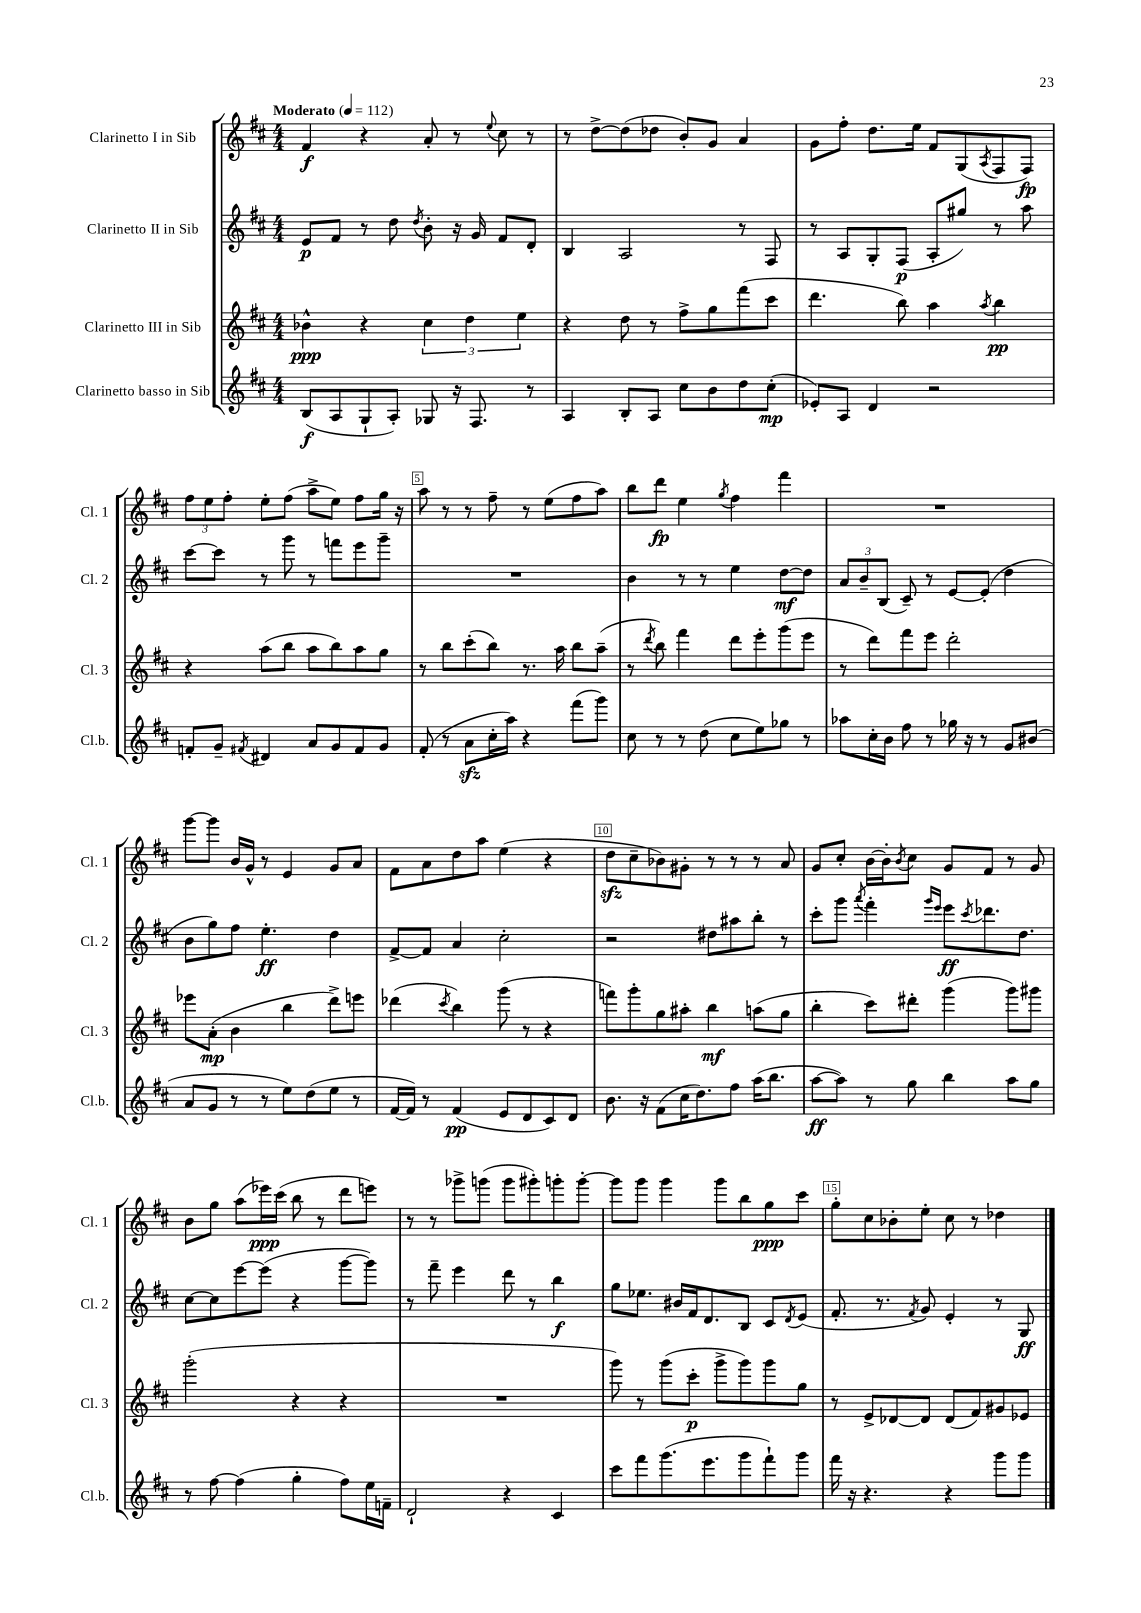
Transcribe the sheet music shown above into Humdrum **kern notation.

**kern	**kern	**kern	**kern
*staff4	*staff3	*staff2	*staff1
*clefG2	*clefG2	*clefG2	*clefG2
*k[f#c#]	*k[f#c#]	*k[f#c#]	*k[f#c#]
*M4/4	*M4/4	*M4/4	*M4/4
*MM112	*MM112	*MM112	*MM112
(8B	4b-^^	8e	4f#
8A	.	8f#	.
8G`	4r	8r	4r
8A')	.	8dd	.
.	.	8qdd	.
8G-	6cc#	8b'	8a'
16r	.	16r	8r
.	6dd	.	.
8.F#	.	16g	.
.	.	.	8qqee
.	.	8f#	8cc#
.	6ee	.	.
8r	.	8d'	8r
=	=	=	=
4A	4r	4B	8r
.	.	.	[8dd^
8B'	8dd	2A	(8dd]
8A	8r	.	8dd-
8cc#	8ff#^	.	8b')
8b	8gg	.	8g
8dd	(8fff#	8r	4a
(8cc#'	8ccc#	8F#	.
=	=	=	=
8e-')	4.ddd	8r	8g
8A	.	8A	8ff#'
4d	.	8G'	8.dd
.	8bb)	(8F#	.
.	.	.	16ee
2r	4aa	8A'	8f#
.	.	8gg#)	(8G
.	8qaa	.	8qA
.	4bb	8r	8F#
.	.	8aa	8F#)
=	=	=	=
8f'	4r	[8ccc#	12ff#
.	.	.	12ee
8g~	.	8ccc#]	.
.	.	.	12ff#'
8qf#	.	.	.
4d#	(8aa	8r	8ee'
.	8bb	8ggg	(8ff#
8a	8aa	8r	8aa^
8g	8bb)	8fff	8ee)
8f#	8aa	8eee	8ff#
8g	8gg	8ggg~	16gg
.	.	.	16r
=	=	=	=
(8f#'	8r	1r	8aa
8r	8bb	.	8r
8a	(8ccc#'	.	8r
16cc#'	8bb)	.	8ff#~
16aa)	.	.	.
4r	8.r	.	8r
.	.	.	(8ee
.	16aa	.	.
(8fff#	8bb	.	8ff#
8ggg)	(8aa~	.	8aa)
=	=	=	=
8cc#	8r	4b	8bb
.	8qddd	.	.
8r	8bb)	.	8ddd
8r	4fff#	8r	4ee
(8dd	.	8r	.
.	.	.	8qgg
8cc#	8ddd	4ee	4ff#
8ee)	8eee'	.	.
8gg-	(8ggg	[8dd	4fff#
8r	8eee	8dd]	.
=	=	=	=
8aa-	8r	12a	1r
.	.	12b~	.
16cc#'	8ddd)	.	.
.	.	(12B	.
16b	.	.	.
8ff#	8fff#	8c#~)	.
8r	8eee	8r	.
16gg-	2ddd'	[8e	.
16r	.	.	.
8r	.	(8e']	.
8g	.	4dd	.
(8b#	.	.	.
=	=	=	=
8a	8eee-	8b	[8ggg
8g	(8a'	8gg)	8ggg]
8r	4b	8ff#	16b
.	.	.	16g^^
8r	.	4.ee'	8r
8ee)	4bb	.	4e
(8dd	.	.	.
8ee	8ddd^)	4dd	8g
8r	8eee	.	8a
=	=	=	=
[16f#	(4ddd-	[8f#^	8f#
16f#])	.	.	.
8r	.	8f#]	8a
.	8qccc#	.	.
(4f#	4bb)	4a	8dd
.	.	.	8aa
8e	(8ggg	2cc#'	(4ee
8d	8r	.	.
8c#)	4r	.	4r
8d	.	.	.
=	=	=	=
8.b	8fff)	2r	8dd
.	8ggg'	.	8cc#~
16r	.	.	.
(8f#	8gg	.	8b-)
16cc#	8aa#'	.	8g#'
8.dd)	.	.	.
.	4bb	8dd#	8r
8ff#	.	8aa#	8r
(16aa	(8aa	8bb'	8r
8.bb	.	.	.
.	8gg	8r	8a
=	=	=	=
[8aa	4bb'	8ccc#'	8g
8aa])	.	8ggg	8cc#'
.	.	8qaaa	.
8r	8ccc#)	4fff#'	[16b
.	.	.	16b']
.	.	.	8qb
8gg	8ddd#'	.	8cc#
.	.	16qqggg	.
.	.	16qqeee	.
4bb	(4ggg	8eee	8g
.	.	8qccc#	.
.	.	8.ddd-	8f#
8aa	8ggg)	.	8r
.	.	8.dd	.
8gg	8ggg#	.	8g
=	=	=	=
8r	(2ggg'	[8cc#	8b
[8ff#	.	8cc#]	8gg
(4ff#]	.	[8eee	(8aa
.	.	(8eee]	16eee-)
.	.	.	(16ccc#
4gg'	4r	4r	8bb
.	.	.	8r
8ff#)	4r	[8ggg	8ddd
16ee	.	8ggg])	8eee)
16f~	.	.	.
=	=	=	=
2d`	1r	8r	8r
.	.	8fff#~	8r
.	.	4eee	8ggg-^
.	.	.	(8ggg
4r	.	8ddd	8ggg
.	.	8r	8ggg#')
4c#	.	4bb	8ggg'
.	.	.	[8ggg'
=	=	=	=
8ccc#	8ggg)	8gg	8ggg]
8fff#	8r	8.ee-	8ggg
(8.ggg	(8ggg	.	4ggg
.	.	16b#	.
.	8ccc#'	16f#	.
8.eee	.	8.d	.
.	8ggg^	.	8ggg
8ggg	8ggg)	8B	8bb
8fff#`)	8ggg	8c#	8gg
.	.	8qd	.
8ggg	8gg	(8e	8ccc#
=	=	=	=
16fff#	8r	8.f#'	8gg'
16r	.	.	.
4.r	8e^	.	8cc#
.	.	8.r	.
.	[8d-	.	8b-'
.	.	8qf#	.
.	8d-]	8g)	8ee'
4r	(8d-	4e'	8cc#
.	8f#)	.	8r
8ggg	8g#	8r	4dd-
8ggg	8e-	8G	.
==	==	==	==
*-	*-	*-	*-
